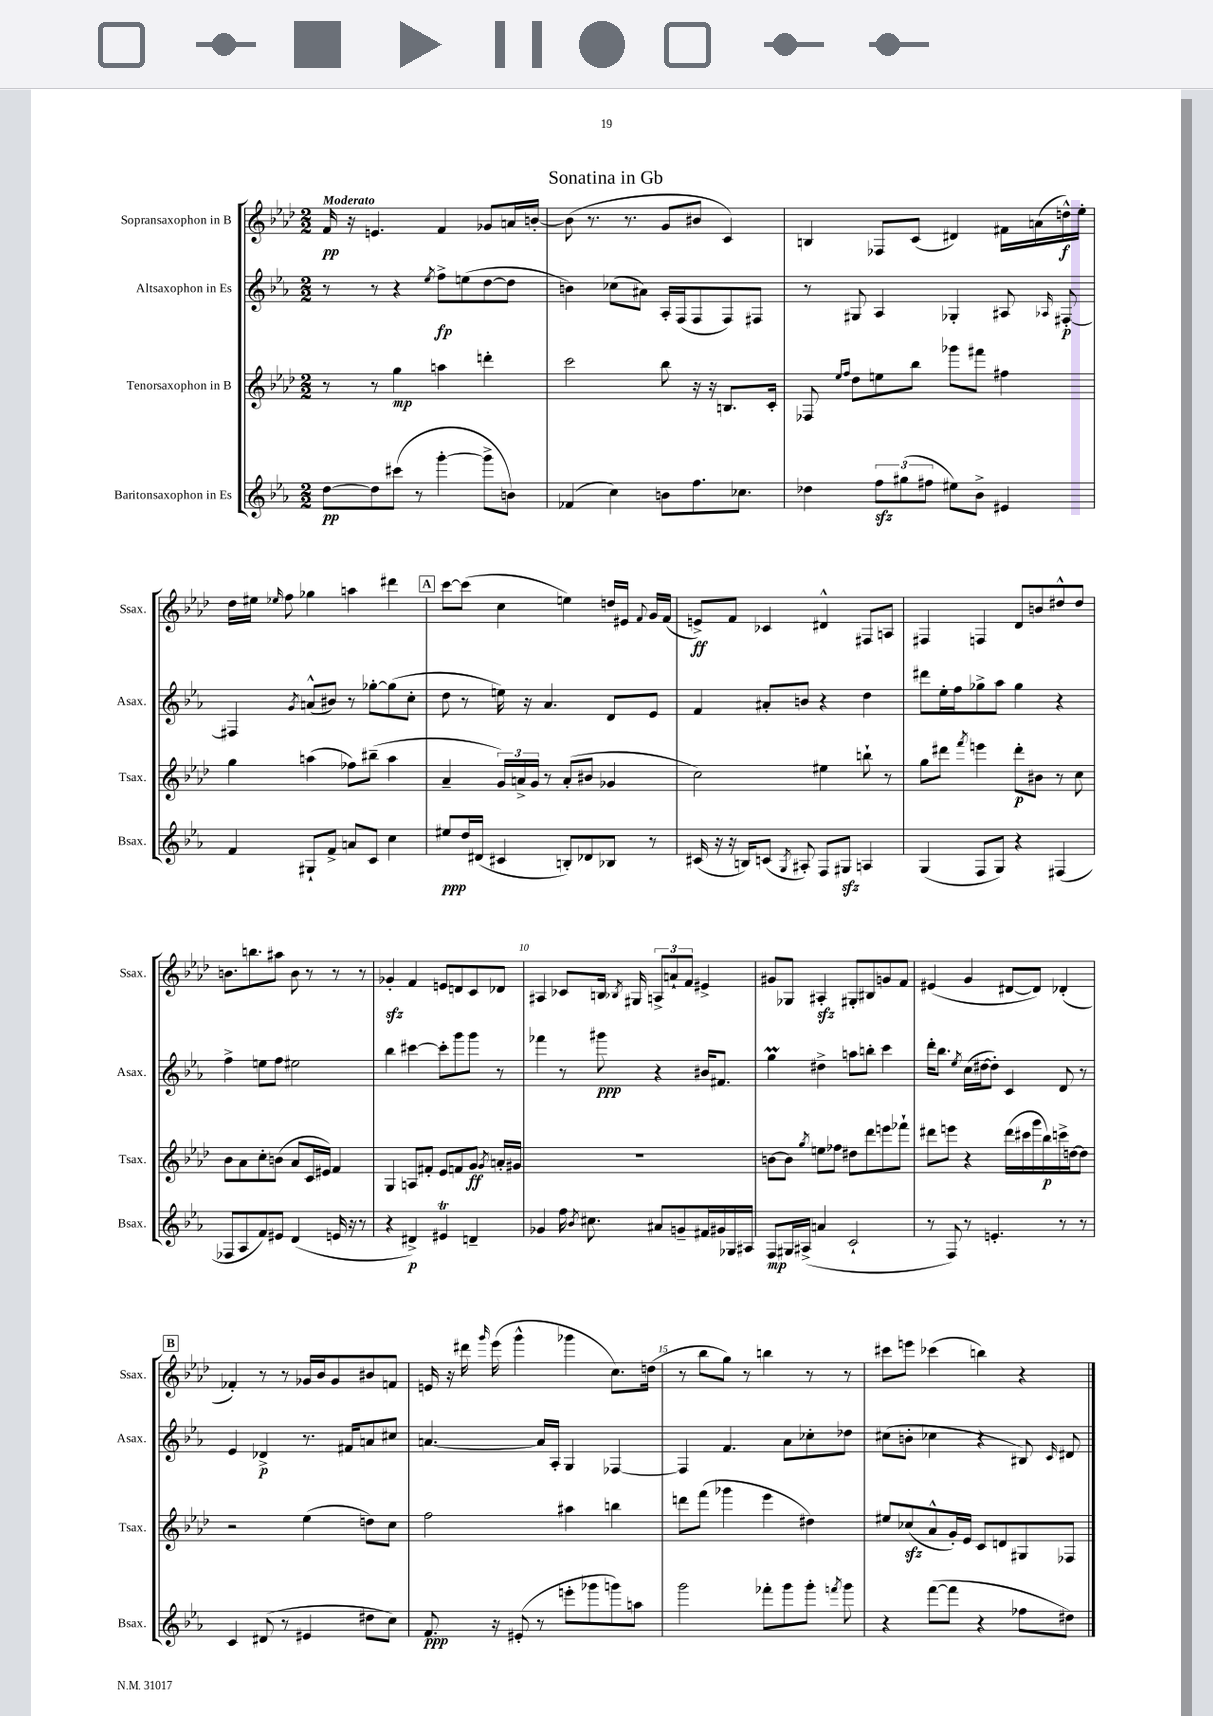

**kern	**kern	**kern	**kern
*staff4	*staff3	*staff2	*staff1
*clefG2	*clefG2	*clefG2	*clefG2
*k[b-e-a-]	*k[b-e-a-d-]	*k[b-e-a-]	*k[b-e-a-d-]
*M2/2	*M2/2	*M2/2	*M2/2
[8dd	8r	8r	16f
.	.	.	16r
8dd]	8r	8r	4.e
(8ccc#	4gg	4r	.
8r	.	.	.
.	.	8qee-	.
[4ggg'	4aa	8ff^	4f
.	.	(8ee	.
8ggg^]	4ddd'	[8dd	8g-
8b)	.	8dd]	16a
.	.	.	[16b'
=	=	=	=
(4f-	2ccc	4b)	(8b]
.	.	.	8.r
4cc)	.	(8cc-	.
.	.	.	8.r
.	.	8a#)	.
8b	8bb-	16A-'	8g
.	.	(16F	.
8.ff	16r	8F	8b#
.	16r	.	.
.	8.B	8F)	4c)
8.cc-	.	.	.
.	.	8F#	.
.	16c'	.	.
=	=	=	=
4dd-	8F-	8r	4B
.	16qqee-	.	.
.	16qqff	.	.
.	8dd-	8G#	.
12ff	8ee	4A-	8F-
(12gg#	.	.	.
.	8bb-	.	(8c
12ff#	.	.	.
8ee#)	8ggg-	4G-'	4d#)
8b-^	8fff#	.	.
4e#	4ff#	8A#	16f#
.	.	.	(16a
.	.	16qqA-	.
.	.	[8F#'	16dd^^)
.	.	.	16ee-'
=	=	=	=
4f	4gg	4F#]	16dd-
.	.	.	16ee#
.	.	.	16qqee-
.	.	.	8ff
.	.	8qg	.
8G#`	(4aa	(8a^^	4gg-
8f^	.	8b#)	.
8a	8ff-)	8r	4aa
8c	(8bb#~	[8gg-'	.
4cc	4aa	(8gg-]	4ddd#
.	.	8cc'	.
=	=	=	=
8ee#	4a-~	8dd	[8ccc
16dd	.	8r	(8ccc]
(16d#	.	.	.
4c#	24g)	16ee)	4cc
.	24a^	.	.
.	.	16r	.
.	24g	.	.
.	8r	4.a-	.
8B')	(8a'	.	4ee)
8d-	8b#	.	.
8B-	4g-	8d	16dd
.	.	.	16e#
.	.	.	8qqf
8r	.	8e-	16g
.	.	.	(16f
=	=	=	=
(16c#	2cc)	4f	8e^)
16r	.	.	.
16r	.	.	8f
16B)	.	.	.
(8c	.	8a#'	4c-
8qG	.	.	.
8A#')	.	8b	.
8F	4ee#	4r	4d#^^
8G#	.	.	.
4A	8bb`	4dd	8F#
.	8r	.	8A
=	=	=	=
(4G	8gg	8ddd#	4F#
.	8ddd#	16ee-'	.
.	.	16ff	.
.	8qfff	.	.
8F	4eee	8gg-^	4F
8G)	.	8aa-	.
4r	8ddd#'	4gg-	8d-
.	8b#	.	8b
(4F#	8r	4r	8dd#^^
.	8cc	.	8dd#
=	=	=	=
8F-	8b-	4ff^	8.b
8A-	8a-	.	.
.	.	.	8.bb
8f)	8cc'	8ee	.
8e#	(8b	8ff	8aa#
(4d	8a-	2ee#	8b
.	16c	.	8r
.	16e#)	.	.
16e	4f	.	8r
16r	.	.	.
8r	.	.	8r
=	=	=	=
4r	4G	4bb-	4g-'
4d#^)	8A	[4ccc#	4f
.	8f#'	.	.
4e#	8e-	8ccc#']	8e
.	8f	8ggg	8d
4d~	8g	8ggg	8c
.	8qg	.	.
.	16a'	8r	8d-
.	16g#	.	.
=	=	=	=
4g-	1r	4fff-	4A#
16ff	.	8r	8c-
8qb-	.	.	.
8.cc#	.	.	.
.	.	8ggg#	16B
.	.	.	8qB-
.	.	.	16G#
8a#	.	4r	12A^
.	.	.	12a`
8g~	.	.	.
.	.	.	12f
16f#	.	16b#	4e#^
16g#	.	8.f#	.
16G-	.	.	.
16A#	.	.	.
=	=	=	=
8F	[8b	4gg	8g#
16G#	8b]	.	8G-
(16A#^	.	.	.
.	8qgg	.	.
4a	8ee	4dd#^	4A#'
.	8ff-	.	.
2c`	8dd#	8aa	8G#'
.	8ddd-	8bb'	8B#
.	8eee	4ccc	8g
.	8fff-`	.	8f
=	=	=	=
8r	8ddd#	16ddd'	(4e#
.	.	8.bb-	.
8F)	8eee	.	.
.	.	8qee-	.
8r	4r	(16cc	4g
.	.	[16dd#	.
4.e'	.	8dd#'])	.
.	(16ddd#	4c	[8d#
.	16ccc#	.	.
.	16ggg	.	8d#])
.	16bb-)	.	.
8r	16ccc^	8d	(4d-'
.	[16dd	.	.
8r	8dd]	8r	.
=	=	=	=
4c	2r	4e-	4f-')
(8d#	.	4d-^	8r
8r	.	.	8r
4e#	(4ee-	8.r	16g-
.	.	.	16b-
.	.	.	8g-
.	.	16f#	.
8dd#	8dd)	8a	8b#
8cc)	8cc	8cc#	8f
=	=	=	=
8.f	2ff	[4.a	16e
.	.	.	16r
.	.	.	16ddd#
.	.	.	16qqggg
16r	.	.	(16eee-
(8e#'	.	.	4ggg^^
8r	.	16a]	.
.	.	16A-'	.
8eee'	4aa#	4G	4ggg-
8ggg-	.	.	.
8ggg)	4bb	[4F-	8.cc)
8aa	.	.	.
.	.	.	(16dd
=	=	=	=
2ggg	8ddd	4F-]	8r
.	(8fff	.	8bb-
.	4ggg-	4.f	8gg)
.	.	.	8r
8fff-'	4eee-	.	4bb
8ggg	.	8a-	.
8ggg'	4dd#)	8cc-'	8r
8qfff	.	.	.
8ggg	.	8dd-	8r
=	=	=	=
4r	8ee#	(8cc#	8ccc#
.	(8cc-	8b'	8eee
([8fff	8a-^^	4cc-	(4ccc-
8fff]	16g')	.	.
.	16e-	.	.
4r	8c	4r	4bb)
.	8d	.	.
8ff-	8G#	8B#)	4r
.	.	16qqc	.
8dd#)	8F-	8d#	.
==	==	==	==
*-	*-	*-	*-
